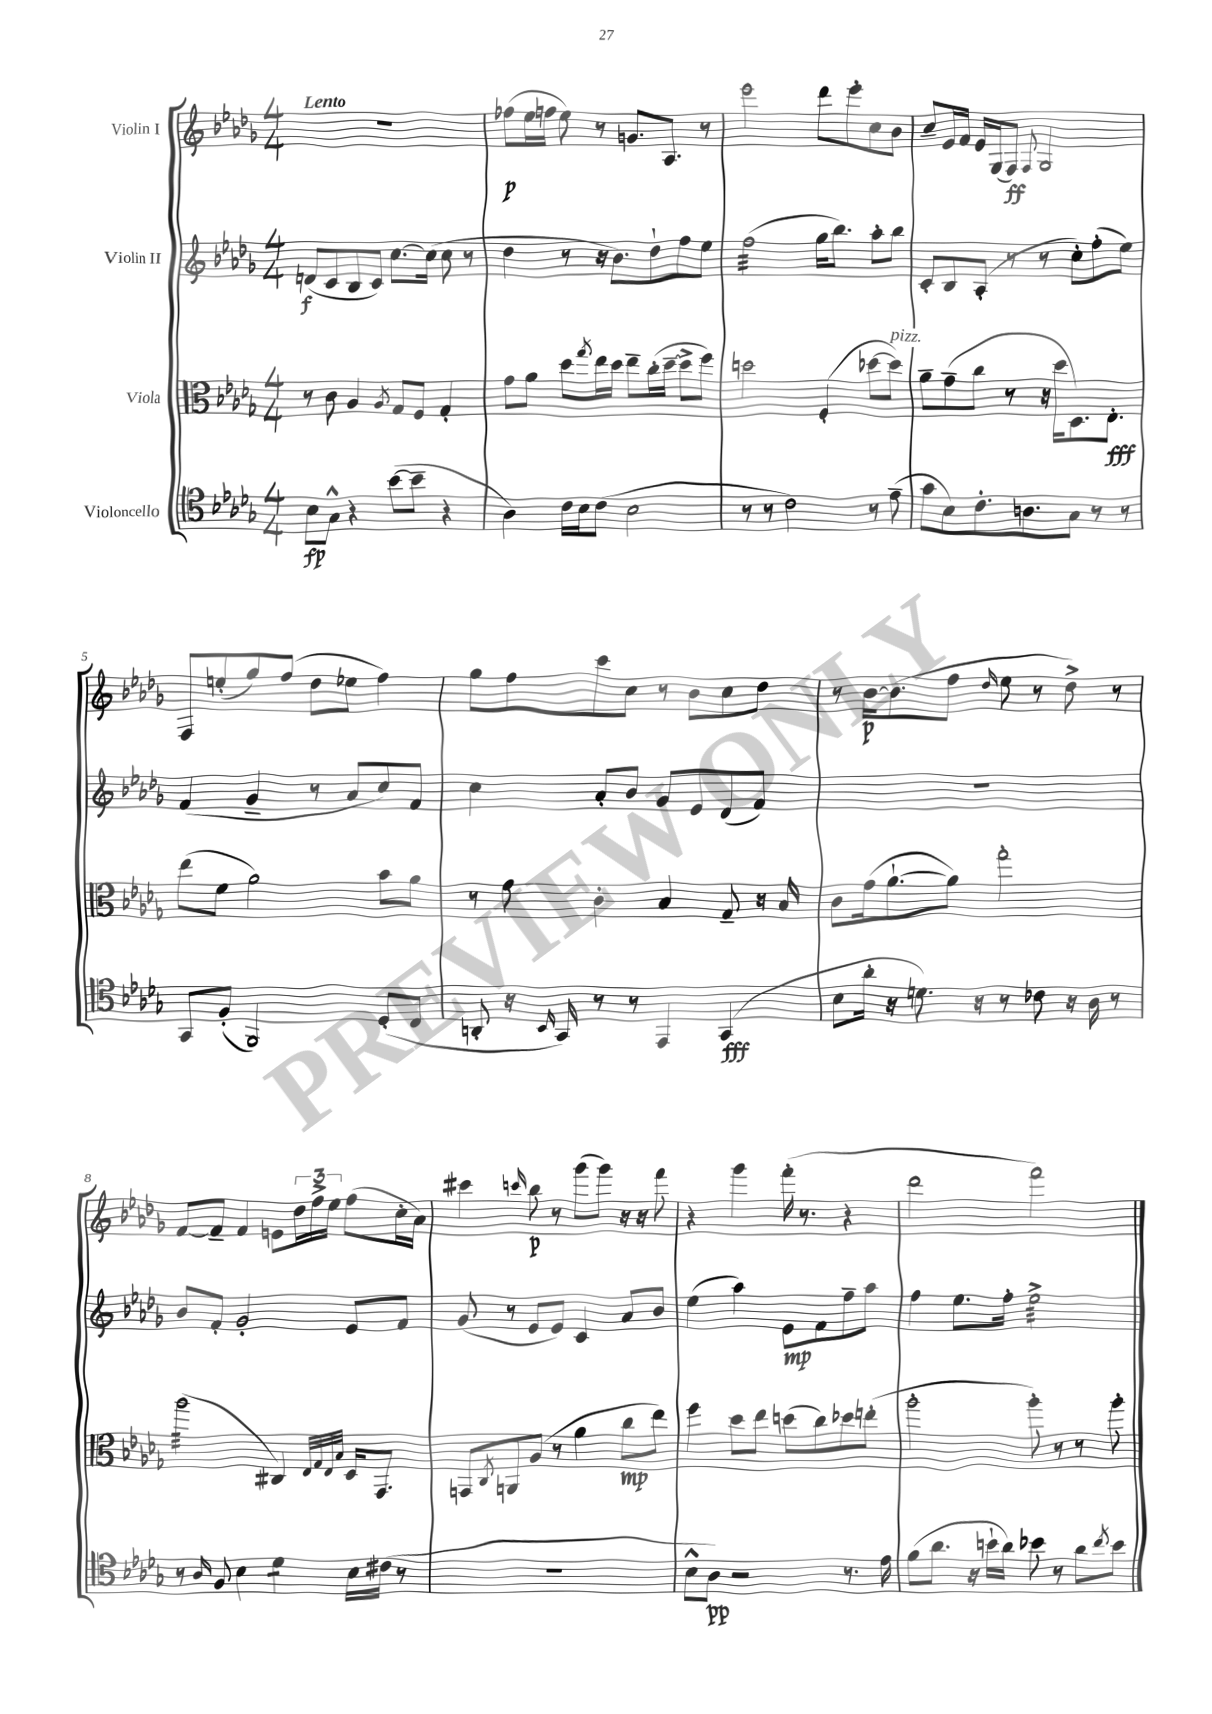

**kern	**kern	**kern	**kern
*staff4	*staff3	*staff2	*staff1
*clefC4	*clefC3	*clefG2	*clefG2
*k[b-e-a-d-g-]	*k[b-e-a-d-g-]	*k[b-e-a-d-g-]	*k[b-e-a-d-g-]
*M4/4	*M4/4	*M4/4	*M4/4
8B-	8r	(8d	1r
8G-^^	8c	8c	.
4r	4A-	8B-	.
.	.	8c)	.
.	8qA-	.	.
([8b-	8G-	[8.cc	.
8b-~]	8F	.	.
.	.	(16cc]	.
4r	4G-'	8cc	.
.	.	8r	.
=	=	=	=
4A-)	8g-	4dd-	(8ff-
.	8a-	.	16ee-
.	.	.	16ff
16c	8dd-	8r	8ee-)
16B-	.	.	.
.	8qgg-	.	.
(8c	16ee-	16r	8r
.	16dd-	8.b-)	.
2B-	8ee-~	.	8.g
.	(16cc'	8dd-`	.
.	[16dd-~	.	8.A-
.	8dd-^]	8ff	.
.	8ff)	8ee-	8r
=	=	=	=
8r	2dd	(2ff	2eee-
8r	.	.	.
2c)	.	.	.
.	(4F'	16gg-	8ddd-
.	.	8.bb-)	.
.	.	.	8eee-'
8r	[8dd-	8aa-'	8cc
(8e-~	8dd-])	8bb-	8b-
=	=	=	=
8g-	8a-~	8c'	8cc~
8B-)	(8g-~	8B-	16e-
.	.	.	16f
8.c'	8cc	(8A-'	16e-
.	.	.	(16G-
.	8r	8r	8F)
8.A	.	.	.
.	.	.	8qqF
.	16r	8r	2G-
.	16dd-	.	.
8G-	8.D-)	8cc')	.
8r	.	(8ff'	.
.	8.E-'	.	.
8r	.	8ee-)	.
=	=	=	=
8GG-	(8ee-	(4f	8F
(8F'	8f	.	(8ee'
2FF)	2a-)	4g-~	8gg-)
.	.	.	(8ff
.	.	8r	8dd-
.	.	8a-	8ee-
(8D-'	8b-	8cc)	4ff)
8C	8a-	8f	.
=	=	=	=
8AA'	8r	4cc	8gg-
16r	8g-	.	8ff
16qqBB-	.	.	.
16GG-)	.	.	.
8r	4c'	8a-'	8ccc
8r	.	8b-	8cc
4EE-	4B-	8g-	8r
.	.	8e-	8b-
(4GG-	8G-~	(8d-	8cc
.	16r	8f)	8dd-
.	16B-	.	.
=	=	=	=
8B-	8c	1r	8r
16a-'	(16g-	.	[16b-
16r	[8.a-`	.	(8.b-]
8.d)	.	.	.
.	8a-])	.	8ff
16r	.	.	.
.	.	.	16qqdd-
8r	2gg-'	.	8ee-
8c-	.	.	8r
16r	.	.	8dd-^)
16A-	.	.	.
8r	.	.	8r
=	=	=	=
8r	(2aa-	8b-	[8f
16qqA-	.	.	.
8F	.	8f'	8f~]
4B-	.	2g-'	4f
4d-	4C#)	.	8e
.	.	.	24dd-
.	.	.	24ff^
.	.	.	24ee-
.	32qqE-	.	.
.	32qqG-	.	.
.	32qqE-	.	.
.	32qqB-	.	.
16B-	16D-	8e-	(8ff
(16c#	8.GG-	.	.
8r	.	8f	16cc'
.	.	.	16a-)
=	=	=	=
1r	8GG	(8g-	4ccc#
.	8qC	.	.
.	8AA	8r	.
.	.	.	16qqccc
.	(8A-	8e-	8bb-
.	8r	8e-)	8r
.	4a-	4c	(8ggg-
.	.	.	8ggg-)
.	8cc	8a-	16r
.	.	.	16r
.	8ee-)	8b-	8fff
=	=	=	=
8B-^^	4ff	(4ee-	4r
8A-)	.	.	.
2r	8dd-	4aa-)	4ggg-
.	8ee-	.	.
.	(8dd	8e-	(16fff'
.	.	.	8.r
.	8cc)	8f	.
8.r	8dd-	8ff~	4r
.	(8ee'	8aa-	.
16e-	.	.	.
=	=	=	=
(8f	2aa-'	4ff	2ddd-
8.a-	.	.	.
.	.	8.ee-	.
16r	.	.	.
16b`	.	.	.
16a-)	.	16ff'	.
8b-	8aa-')	2ee-^	2fff)
8r	8r	.	.
8a-	8r	.	.
8qcc	.	.	.
8b-	8aa-'	.	.
==	==	==	==
*-	*-	*-	*-
